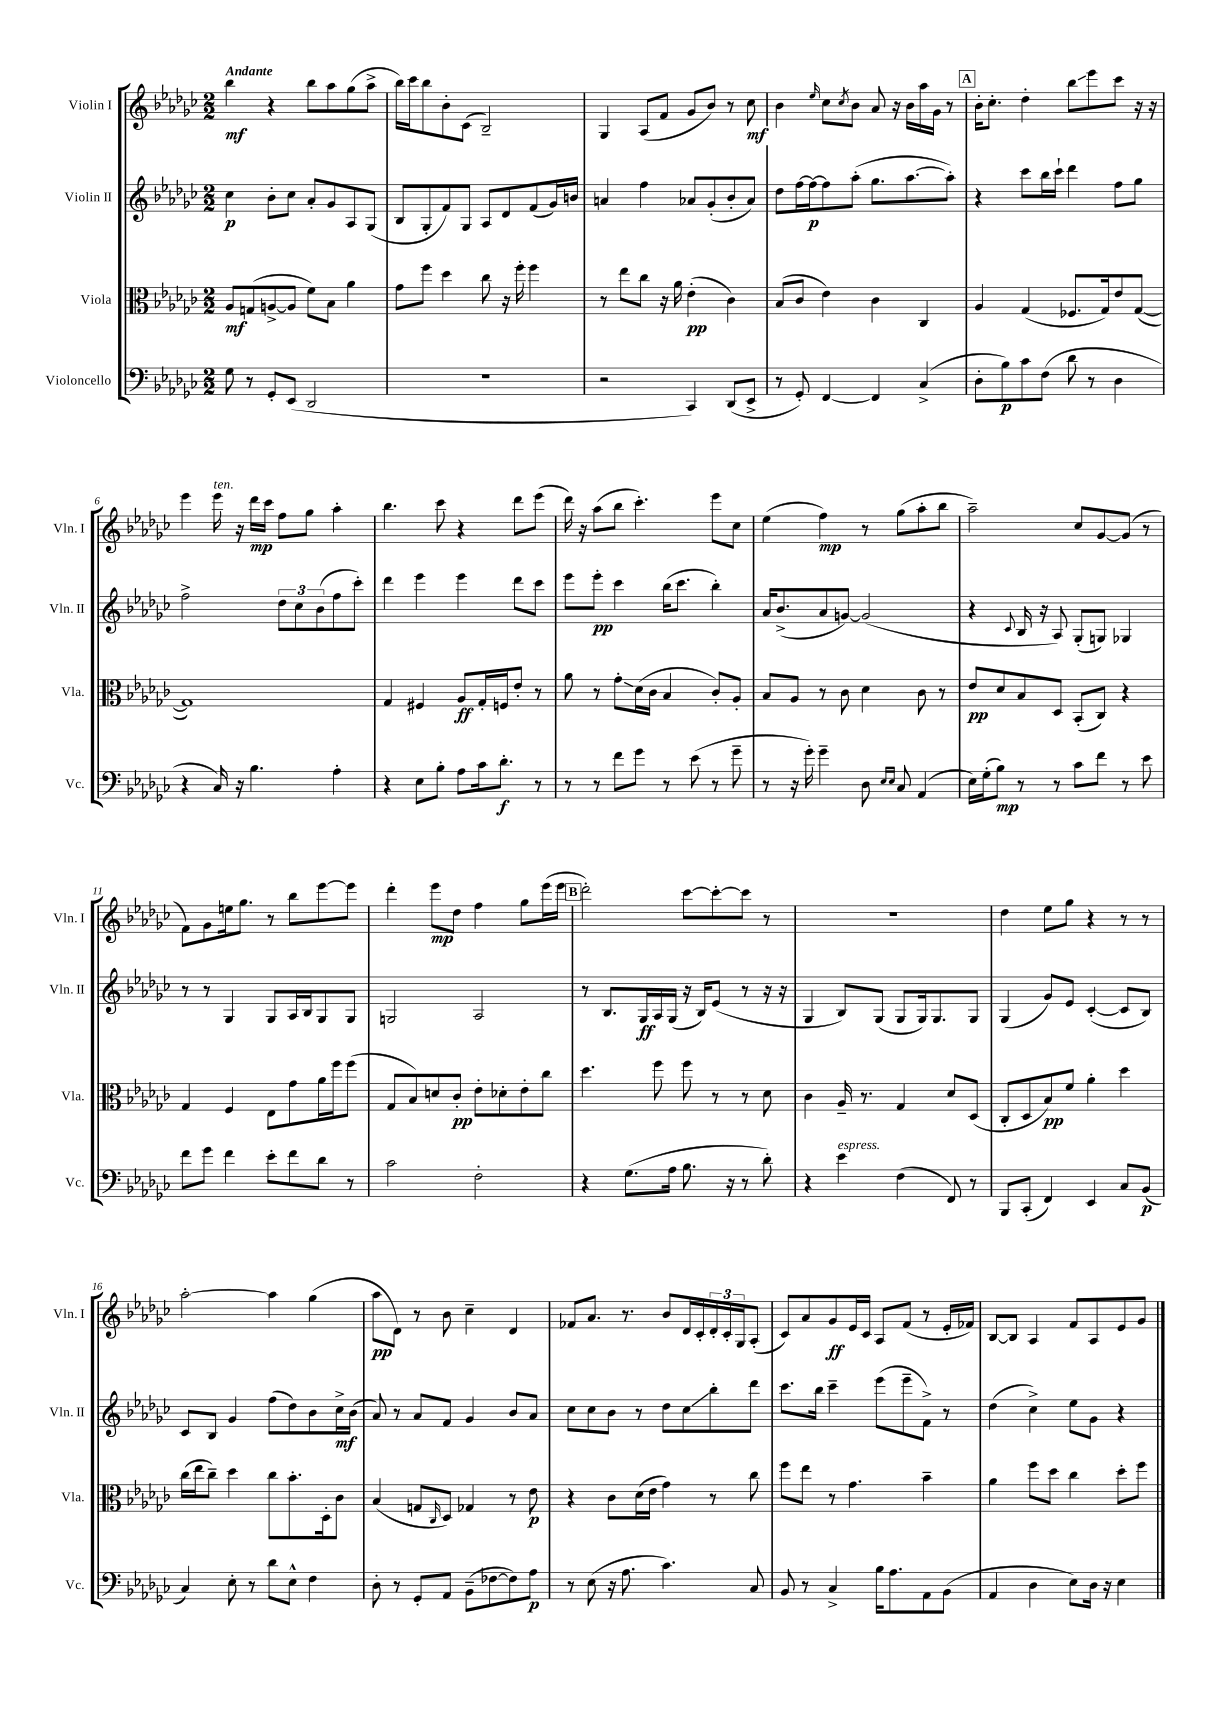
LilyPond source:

<<
\new StaffGroup <<
\new Staff = "s0" \with { instrumentName = "Violin I" shortInstrumentName = "Vln. I" } {
    \clef treble \key ges \major \numericTimeSignature \time 2/2 \tempo "Andante"
    bes''4\mf r4 bes''8 aes''8 ges''8( aes''8-> |
    bes''16) ces'''16 bes''8 bes'8-. ces'8( bes2--) |
    ges4 aes8( f'8 ges'8 bes'8) r8 ces''8\mf |
    bes'4 \grace { ees''16 } ces''8 \acciaccatura { ces''8 } bes'8 aes'8 r16 bes'16 aes''16 ges'16 r8 |
    \mark \markup { \box "A" } bes'16-. ces''8.-. des''4-. bes''8\glissando ees'''8 ces'''8 r16 r16 |
    ees'''4 ees'''16^\markup { \italic "ten." } r16 des'''16\mp ces'''16 f''8 ges''8 aes''4-. |
    bes''4. ces'''8 r4 des'''8 ees'''8( |
    des'''16) r16 aes''8( bes''8 ces'''4.-.) ees'''8 ces''8 |
    ees''4( f''4\mp) r8 ges''8( aes''8-. bes''8 |
    aes''2--) ces''8 ges'8~ ges'8( r8 |
    f'8) ges'8 e''16 ges''8. r8 bes''8 ees'''8~ ees'''8 |
    des'''4-. ees'''8\mp des''8 f''4 ges''8 ees'''16( ees'''16 |
    \mark \markup { \box "B" } des'''2-.) ces'''8~ ces'''8~-. ces'''8 r8 |
    r1 |
    des''4 ees''8 ges''8 r4 r8 r8 |
    aes''2~-. aes''4 ges''4( |
    aes''8\pp des'8) r8 bes'8 ces''4-- des'4 |
    fes'8 aes'8. r8. bes'8 des'16 ces'16-. \tuplet 3/2 { des'16-. ces'16-. ges16 } aes8-.( |
    ces'8) aes'8 ges'8\ff ees'16 ces'16 aes8 f'8( r8 ees'16-. fes'16) |
    bes8~ bes8 aes4 f'8 aes8 ees'8 ges'8 \bar "|." |
}
\new Staff = "s1" \with { instrumentName = "Violin II" shortInstrumentName = "Vln. II" } {
    \clef treble \key ges \major \numericTimeSignature \time 2/2
    ces''4\p bes'8-. ces''8 aes'8-. ges'8 aes8 ges8( |
    bes8 ges8-. f'8) ges8 aes8 des'8 f'8( ges'16) b'16 |
    a'4 f''4 aes'8 ges'8-.( bes'8-. aes'8) |
    des''8 f''16~ f''16~\p f''8 aes''8-.( ges''8. aes''8.~ aes''8-.) |
    \mark \markup { \box "A" } r4 ces'''8 bes''16 ces'''16-! des'''4 f''8 ges''8 |
    f''2-> \tuplet 3/2 { des''8 ces''8 bes'8( } f''8 ces'''8-.) |
    des'''4 ees'''4 ees'''4 des'''8 ces'''8 |
    ees'''8 ees'''8-.\pp ces'''4 bes''16( ces'''8. bes''4-.) |
    aes'16 bes'8.->( aes'8 g'8~) g'2( |
    r4 \appoggiatura { ces'8 } bes16 r16 aes8) ges8-.( g8) ges4 |
    r8 r8 ges4 ges8 aes16 bes16 ges8 ges8 |
    g2 aes2 |
    \mark \markup { \box "B" } r8 bes8. ges16\ff aes16 ges16( r16 bes16) ees'8( r8 r16 r16 |
    ges4 bes8) ges8( ges8 ges16) ges8. ges8 |
    ges4( ges'8) ees'8 ces'4~-.( ces'8 bes8) |
    ces'8 bes8 ges'4 f''8( des''8) bes'8 ces''16->\mf bes'16( |
    aes'8) r8 aes'8 f'8 ges'4 bes'8 aes'8 |
    ces''8 ces''8 bes'8 r8 des''8 ces''8\glissando bes''8-. des'''8 |
    ces'''8. bes''16 ces'''4-- ees'''8( ees'''8-- f'8->) r8 |
    des''4( ces''4->) ees''8 ges'8 r4 \bar "|." |
}
\new Staff = "s2" \with { instrumentName = "Viola" shortInstrumentName = "Vla." } {
    \clef alto \key ges \major \numericTimeSignature \time 2/2
    aes8\mf g8( a8~-> a8 f'8) bes8 aes'4 |
    ges'8 f''8 des''4 ces''8 r16 f''16-. f''4 |
    r8 ees''8 ces''8 r16 aes'16 ees'4-.\pp( ces'4) |
    bes8( ces'8 ees'4) ces'4 ces4 |
    \mark \markup { \box "A" } aes4 ges4( fes8. ges16) ees'8 ges8~( |
    ges1) |
    ges4 fis4 aes8\ff ges16-. f16 ees'8-. r8 |
    aes'8 r8 ges'8-.\glissando des'16( ces'16 bes4 ces'8-.) aes8-. |
    bes8 aes8 r8 ces'8 des'4 ces'8 r8 |
    ees'8\pp des'8 bes8 des8 bes,8-.( ces8) r4 |
    ges4 f4 ees8 ges'8 aes'16 f''16 f''8( |
    ges8 bes8) d'8 ces'8-.\pp ees'8-. des'8-. ees'8-. ces''8 |
    \mark \markup { \box "B" } des''4. f''8 f''8 r8 r8 des'8 |
    ces'4 aes16-- r8. ges4 des'8 des8( |
    ces8-. des8 bes8\pp) f'8 aes'4-. des''4 |
    ces''16( ees''16 ces''8--) des''4 ces''8 bes'8.-. des16-. ces'8 |
    bes4( g8 \grace { ces16 } des8) ges4 r8 ees'8\p |
    r4 ces'8 des'16( ees'16 ges'4) r8 ces''8 |
    f''8 ees''8 r8 ges'4. bes'4-- |
    aes'4 f''8 des''8 ces''4 des''8-. f''8 \bar "|." |
}
\new Staff = "s3" \with { instrumentName = "Violoncello" shortInstrumentName = "Vc." } {
    \clef bass \key ges \major \numericTimeSignature \time 2/2
    ges8 r8 ges,8-. ees,8( des,2 |
    r1 |
    r2 ces,4) des,8( ees,8-> |
    r8 ges,8-.) f,4~ f,4 ces4->( |
    \mark \markup { \box "A" } des8-. bes8\p) ces'8 f8( des'8 r8 des4 |
    r4 ces16) r16 bes4. aes4-. |
    r4 ees8 bes8-. aes8 ces'16 des'8.-.\f r8 |
    r8 r8 f'8 ges'8 r8 ees'8( r8 ges'8-- |
    r8 r16 ges'16-.) ges'4-- des8 \grace { ees16 ees16 } ces8 aes,4( |
    ees16) ges16-.( bes8\mp) r8 r8 ces'8 f'8 r8 ees'8 |
    f'8 ges'8 f'4 ees'8-. f'8 des'8 r8 |
    ces'2 f2-. |
    \mark \markup { \box "B" } r4 ges8.( aes16 bes8. r16 r8 des'8-.) |
    r4 ees'4^\markup { \italic "espress." } f4( f,8) r8 |
    bes,,8 ces,8-.( f,4) ees,4 ces8 bes,8\p( |
    ces4) ees8-. r8 des'8 ees8-^ f4 |
    des8-. r8 ges,8-. aes,8 bes,8--( fes8~ fes8) aes8\p |
    r8 ees8( r16 aes8. ces'4.) ces8 |
    bes,8 r8 ces4-> bes16 aes8. aes,8 bes,8( |
    aes,4 des4 ees8) des16 r16 ees4 \bar "|." |
}
>>
>>
